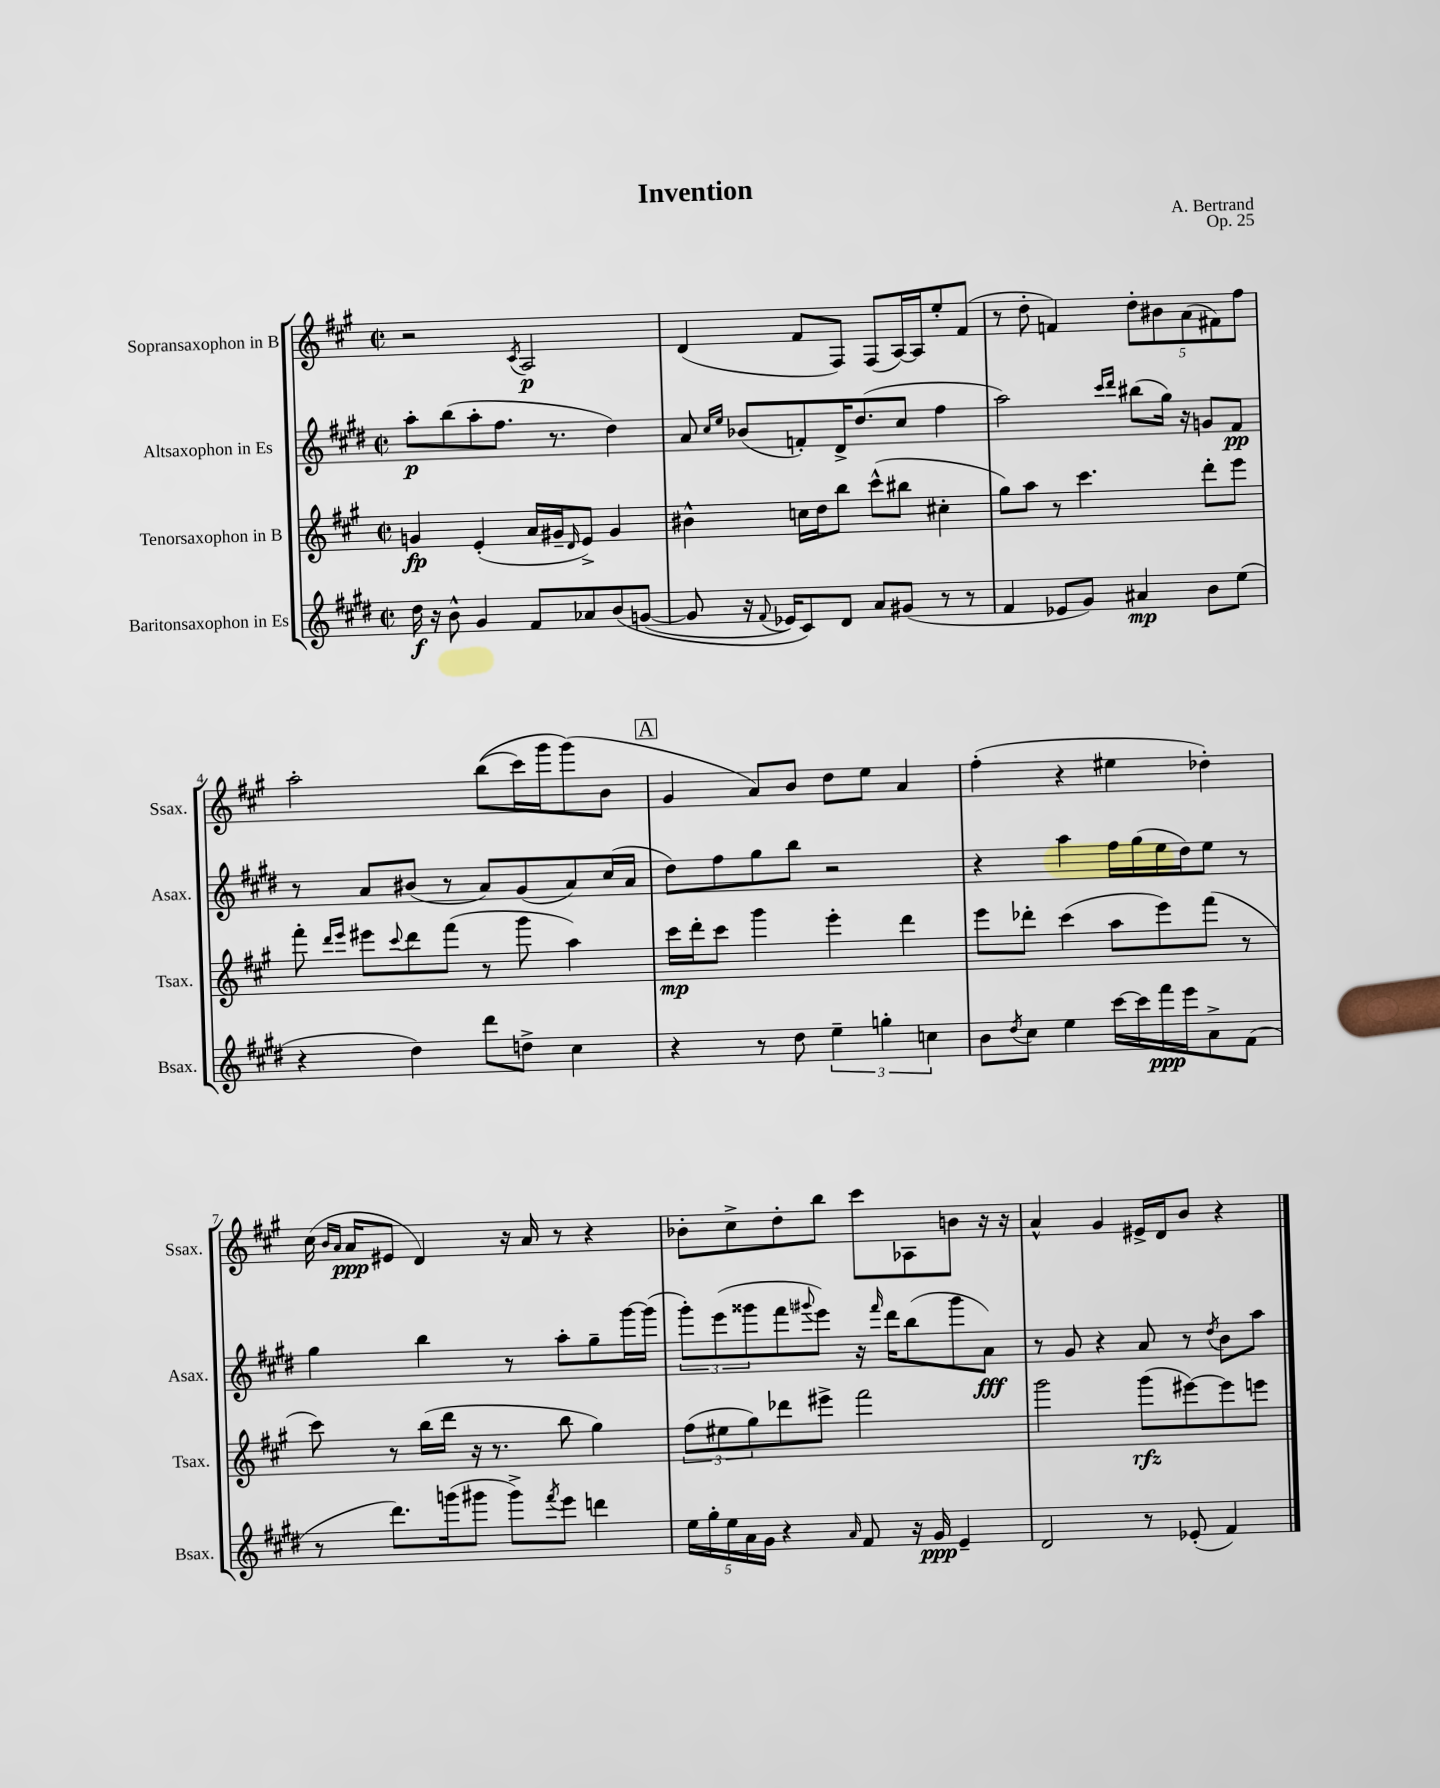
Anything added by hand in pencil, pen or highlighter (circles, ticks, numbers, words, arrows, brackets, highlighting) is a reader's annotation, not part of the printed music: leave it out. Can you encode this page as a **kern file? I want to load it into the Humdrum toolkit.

**kern	**kern	**kern	**kern
*staff4	*staff3	*staff2	*staff1
*clefG2	*clefG2	*clefG2	*clefG2
*k[f#c#g#d#]	*k[f#c#g#]	*k[f#c#g#d#]	*k[f#c#g#]
*M2/2	*M2/2	*M2/2	*M2/2
*met(c|)	*met(c|)	*met(c|)	*met(c|)
16dd#	4g	8aa'	2r
16r	.	.	.
8b^^	.	(8bb	.
4g#	(4e'	8aa'	.
.	.	8.ff#	.
.	.	.	8qc#
8f#	16a	.	2A
.	16g#~	8.r	.
.	16qqd	.	.
8a-	8e^)	.	.
&(8b	4g#	4dd#)	.
([8g	.	.	.
=	=	=	=
8g]	4b#^^	8a	(4d
.	.	16qqcc#	.
.	.	16qqee	.
16r	.	(8b-	.
8qqf#	.	.	.
16e-)	.	.	.
8c#&)	16cc	8f')	8f#
.	16dd	.	.
8d#	8bb	16d#^	8F#)
.	.	(8.dd#	.
8a	(8ccc#^^	.	(8F#
(8g#	8bb#	8cc#	[16A)
.	.	.	16A]
8r	4cc#'	4ff#	8ee'
8r	.	.	(8f#
=	=	=	=
4f#	8gg#)	2aa)	8r
.	8aa	.	8dd'
8e-	8r	.	4f)
8g#)	4.ccc#	.	.
.	.	16qqccc#	.
.	.	16qqddd#	.
4a#	.	(8bb#	10dd'
.	.	.	10b#
.	.	16gg#)	.
.	.	16r	.
.	.	.	(10a
8b	8ddd'	8g	.
.	.	.	10f#)
(8ee	8eee	8f#	.
.	.	.	10ff#
=	=	=	=
4r	8fff#'	8r	2aa'
.	16qqddd	.	.
.	16qqeee	.	.
.	8eee#	8a	.
.	8qqccc#	.	.
4dd#)	8ddd	(8b#	.
.	(8fff#	8r	.
8ddd#	8r	8a)	&((8bb
8dd^	8ggg#	(8g#	16ccc#)
.	.	.	16ggg#
4cc#	4aa)	8a)	(8ggg#&)
.	.	(16cc#	8b
.	.	16a	.
=	=	=	=
4r	16ccc#	8dd#)	4g#
.	16ddd'	.	.
.	8ccc#	8ff#	.
8r	4ggg#	8gg#	8a)
8dd#	.	8bb	8b
6ee~	4eee'	2r	8dd
.	.	.	8ee
6gg'	.	.	.
.	4ddd	.	4a
6cc	.	.	.
=	=	=	=
8b	8eee	4r	(4ff#'
8qdd#	.	.	.
8cc#	8ddd-'	.	.
4ee	(4ccc#	4aa	4r
[16ccc#	8aa	16ff#	4ee#
16ccc#]	.	(16gg#	.
16fff#	8eee)	16ee	.
16eee	.	16dd#)	.
8a^	(8fff#	8ee	4dd-')
(8f#	8r	8r	.
=	=	=	=
8r	8ccc#)	4gg#	(16cc#
.	.	.	16qqb
.	.	.	16qqa
.	.	.	16a
8.ddd#)	8r	.	8e#
.	(16bb	4bb	4d)
(16ggg	16ddd	.	.
8ggg#	16r	.	.
.	8.r	.	.
8ggg#^)	.	8r	16r
.	.	.	16a
8qfff#	.	.	.
8eee	8bb	8aa'	8r
4ddd	4gg#)	8gg#~	4r
.	.	[16ggg#	.
.	.	(16ggg#]	.
=	=	=	=
20ee	(12ff#	12ggg#')	8b-'
20gg#'	.	.	.
.	12ee#	(12eee	.
20ee	.	.	.
.	.	.	8cc#^
20a	.	.	.
.	12gg#)	12ggg##	.
20g#	.	.	.
4r	8ddd-	8fff#	8dd'
.	.	8qqggg#	.
.	8eee#^	8eee)	8bb
16qqa	.	.	.
8f#	2fff#	16r	8ccc#
.	.	16qqfff#	.
.	.	16ddd#	.
16r	.	(8bb	8A-
16g#	.	.	.
4e~	.	8ggg#	8b
.	.	8a)	16r
.	.	.	16r
=	=	=	=
2d#	2ggg#	8r	4a^^
.	.	8g#	.
.	.	4r	4g#
8r	(8ggg#	8a	16e#^
.	.	.	16d
(8e-'	[8eee#)	8r	8b
.	.	8qdd#	.
4f#)	8eee#]	8b	4r
.	8eee	8aa	.
==	==	==	==
*-	*-	*-	*-
